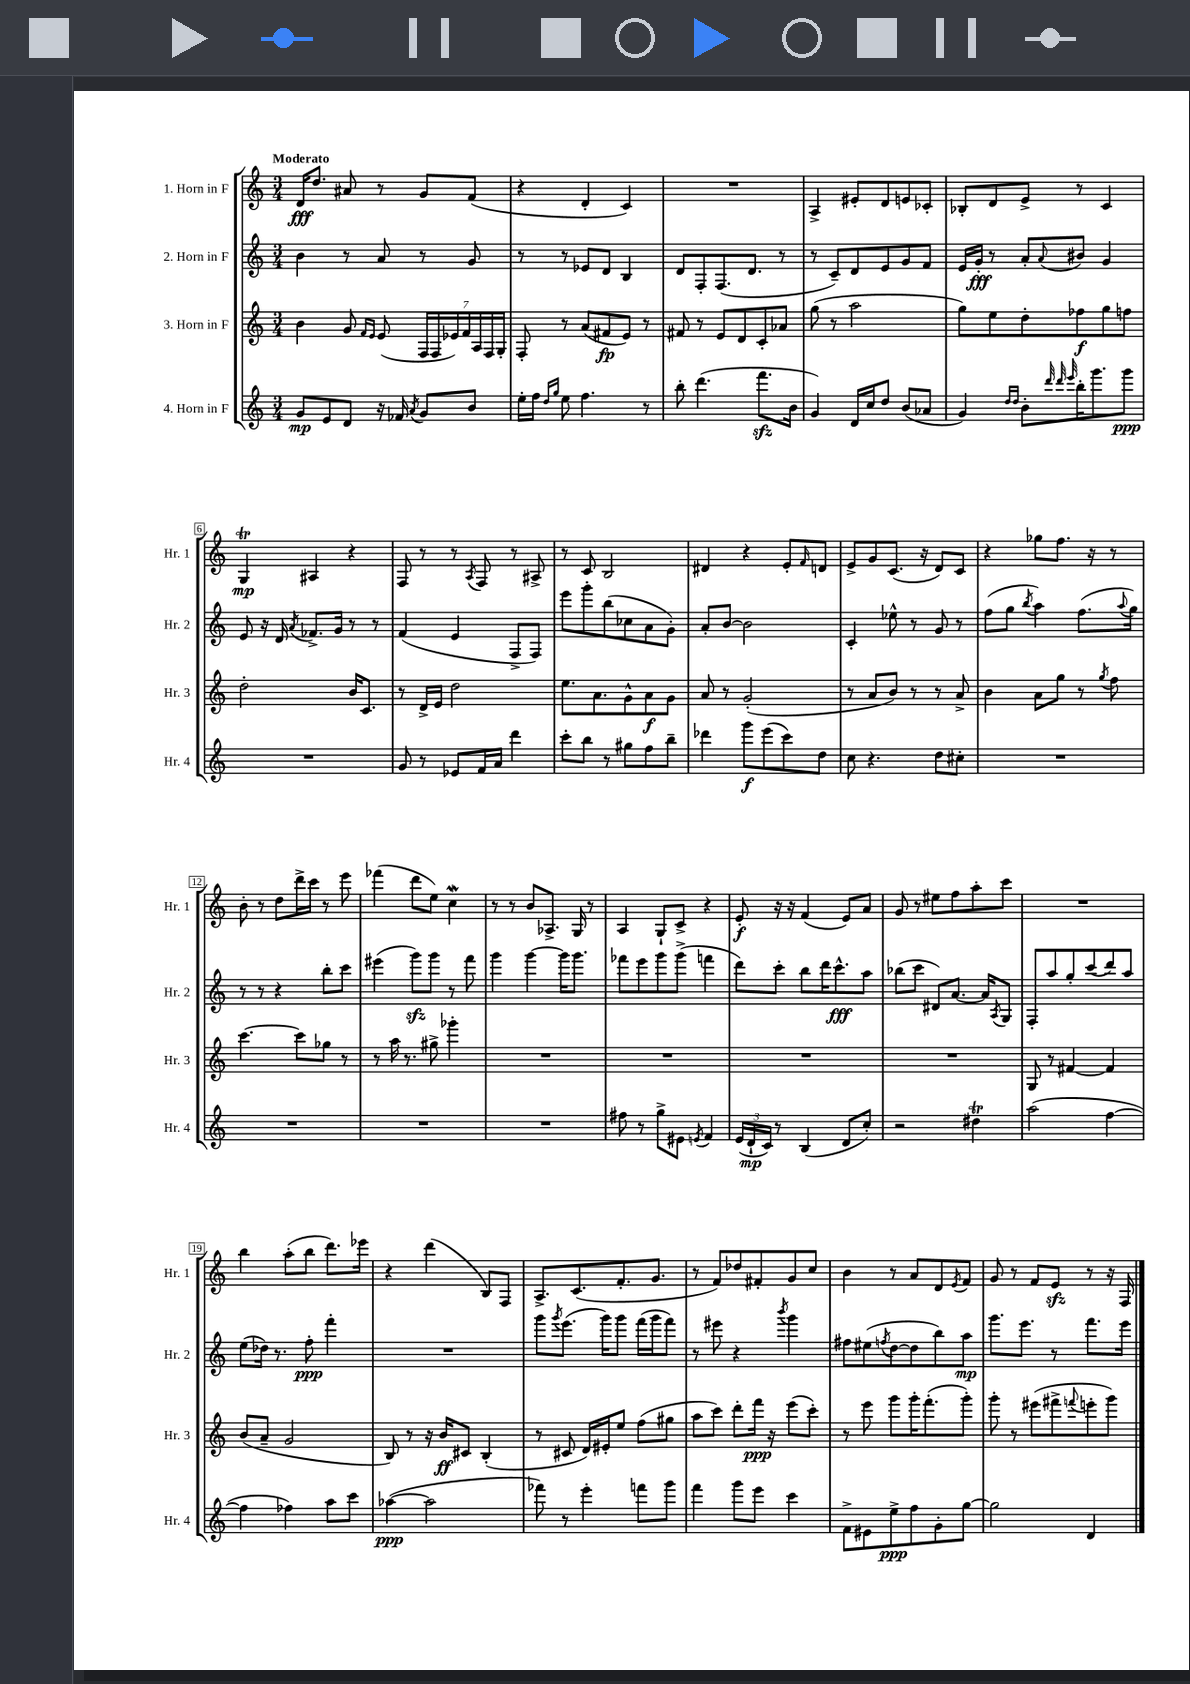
<<
\new StaffGroup <<
\new Staff = "s0" \with { instrumentName = "1. Horn in F" shortInstrumentName = "Hr. 1" } {
    \clef treble \key c \major \numericTimeSignature \time 3/4 \tempo "Moderato"
    d'16\fff d''8. ais'8 r8 g'8 f'8( |
    r4 d'4-. c'4) |
    R2. |
    a4-> eis'8-. d'8 e'8 ces'8-. |
    bes8-. d'8 e'8-> r8 c'4 |
    g4\trill\mp ais4 r4 |
    f8 r8 r8 \acciaccatura { a8 } f8 r8 ais8-> |
    r8 c'8 b2 |
    dis'4 r4 e'8-. \grace { f'16 } d'8 |
    e'8-> g'8 c'8.( r16 d'8) c'8 |
    r4 ges''8 f''8. r16 r8 |
    b'8-. r8 d''8 d'''16-> c'''16 r8 e'''8 |
    fes'''4( d'''8 e''8) c''4\mordent |
    r8 r8 b'8 aes8.-> g16 r8 |
    a4 g8-! c'8-> r4 |
    e'8-.\f r16 r16 f'4( e'8) a'8 |
    g'8 r8 eis''8 f''8 a''8-. c'''8 |
    R2. |
    b''4 a''8-.( b''8 d'''8.) ees'''16 |
    r4 d'''4( b8) f8 |
    a8.-> c'8.( f'8.-. g'8. |
    r8 f'8) des''8 fis'8-. g'8 c''8 |
    b'4 r8 a'8 d'8 \acciaccatura { e'8 } f'8 |
    g'8 r8 f'8 e'8\sfz r8 r16 f16 \bar "|." |
}
\new Staff = "s1" \with { instrumentName = "2. Horn in F" shortInstrumentName = "Hr. 2" } {
    \clef treble \key c \major \numericTimeSignature \time 3/4
    b'4 r8 a'8 r8 g'8 |
    r8 r8 ees'8 d'8 b4 |
    d'8 f8-. f8.( d'8. r8 |
    r8 c'8--) d'8 e'8 g'8 f'8 |
    e'16 g'16-.\fff r8 a'8-. \appoggiatura { a'8 } bis'8 g'4 |
    e'8 r16 d'16 \acciaccatura { a'8 } fes'8.-> g'16 r8 r8 |
    f'4( e'4 f8-> f8) |
    e'''8 g'''8-. b''8( ces''8 a'8 g'8-.) |
    a'8-. b'8~ b'2 |
    c'4-. ees''8-^ r8 g'8 r8 |
    f''8( g''8 \acciaccatura { b''8 } a''4) f''8.( \appoggiatura { a''8 } g''16) |
    r8 r8 r4 b''8-. c'''8 |
    eis'''4( g'''8\sfz) g'''8 r8 f'''8 |
    g'''4 g'''4~ g'''16 g'''8. |
    fes'''8 e'''8 g'''8 g'''8->( f'''4 |
    d'''8) c'''8-. b''8 d'''16 c'''8.-^\fff a''8 |
    bes''8( c'''8 dis'8) a'8.~ a'16 \acciaccatura { a8 } g8 |
    f8-. a''8 g''8-. c'''8( d'''8) a''8 |
    e''8( des''16) r8. f''8-.\ppp f'''4-. |
    R2. |
    g'''8 \acciaccatura { g'''8 } e'''8.( g'''16) g'''8 f'''16( g'''16 f'''8) |
    r8 eis'''8 r4 \acciaccatura { b'''8 } g'''4 |
    fis''8 eis''8( \acciaccatura { f''8 } d''8~ d''8 b''8) a''8\mp |
    g'''8. e'''8. r8 f'''8. e'''16 \bar "|." |
}
\new Staff = "s2" \with { instrumentName = "3. Horn in F" shortInstrumentName = "Hr. 3" } {
    \clef treble \key c \major \numericTimeSignature \time 3/4
    b'4 g'8 \grace { f'16 e'16 } e'8( \tuplet 7/4 { f16 f16 ees'16) f'16 a16 f16 g16-. } |
    f8-. r8 a'8( fis'8\fp e'8) r8 |
    fis'8 r8 e'8 d'8 c'8-. aes'8 |
    g''8( r8 a''2 |
    g''8) e''8 d''8-. fes''8\f g''8 f''8 |
    d''2-. b'16 c'8. |
    r8 d'16-> e'16 d''2 |
    e''8. a'8. g'8-^ a'8\f g'8 |
    a'8 r8 g'2-.( |
    r8 a'8 b'8) r8 r8 a'8-> |
    b'4 a'8 g''8 r8 \acciaccatura { g''8 } f''8 |
    c'''4.~ c'''8 ges''8 r8 |
    r8 a''16 r8. gis''8-> ges'''4-. |
    R2. |
    R2. |
    R2. |
    R2. |
    g8 r8 fis'4~ fis'4 |
    b'8( a'8-- g'2 |
    b8) r8 r16 b'16\ff cis'8 b4-.( |
    r8 cis'8 d'16) eis'16-. e''8 f''8( gis''8 |
    a''8 c'''8) d'''8-. f'''16\ppp r16 e'''8( c'''8-.) |
    r8 e'''8 g'''8 g'''16-. f'''8.-.( g'''8-.) |
    g'''8-. r8 eis'''8( fis'''8-> \appoggiatura { f'''8 } e'''8-. g'''8) \bar "|." |
}
\new Staff = "s3" \with { instrumentName = "4. Horn in F" shortInstrumentName = "Hr. 4" } {
    \clef treble \key c \major \numericTimeSignature \time 3/4
    g'8\mp e'8 d'8 r16 fes'16 \acciaccatura { a'8 } g'8 b'8 |
    e''16-. f''16 \grace { d''16 g''16 } e''8 f''4. r8 |
    b''8-. d'''4.( f'''8.\sfz b'16 |
    g'4) d'16 c''16 d''8 b'8( aes'8 |
    g'4) \grace { d''16 d''16 } b'8-. \grace { d'''32 d'''32 e'''32 } b''16-. g'''8. g'''8\ppp |
    R2. |
    g'8 r8 ees'8 f'16 a'16 d'''4 |
    c'''8-. b''8 r8 gis''8 f''8 b''8-- |
    des'''4 g'''8\f e'''8( c'''8) d''8 |
    c''8 r4. d''8 cis''8-. |
    R2. |
    R2. |
    R2. |
    R2. |
    fis''8 r8 g''8-> eis'8 \acciaccatura { e'8 } f'4 |
    \tuplet 3/2 { e'16( d'16-!\mp c'16) } r8 b4( d'8 c''8-.) |
    r2 dis''4\trill |
    a''2( f''4~ |
    f''4 fes''4) a''8 c'''8 |
    aes''4~\ppp( aes''2 |
    fes'''8) r8 e'''4-. f'''8 g'''8 |
    f'''4 g'''8 e'''8 c'''4 |
    f'8-> eis'8 e''8->\ppp f''8 g'8-. g''8~ |
    g''2 d'4 \bar "|." |
}
>>
>>
\layout { \context { \Score \override BarNumber.stencil = #(make-stencil-boxer 0.1 0.3 ly:text-interface::print) } }
